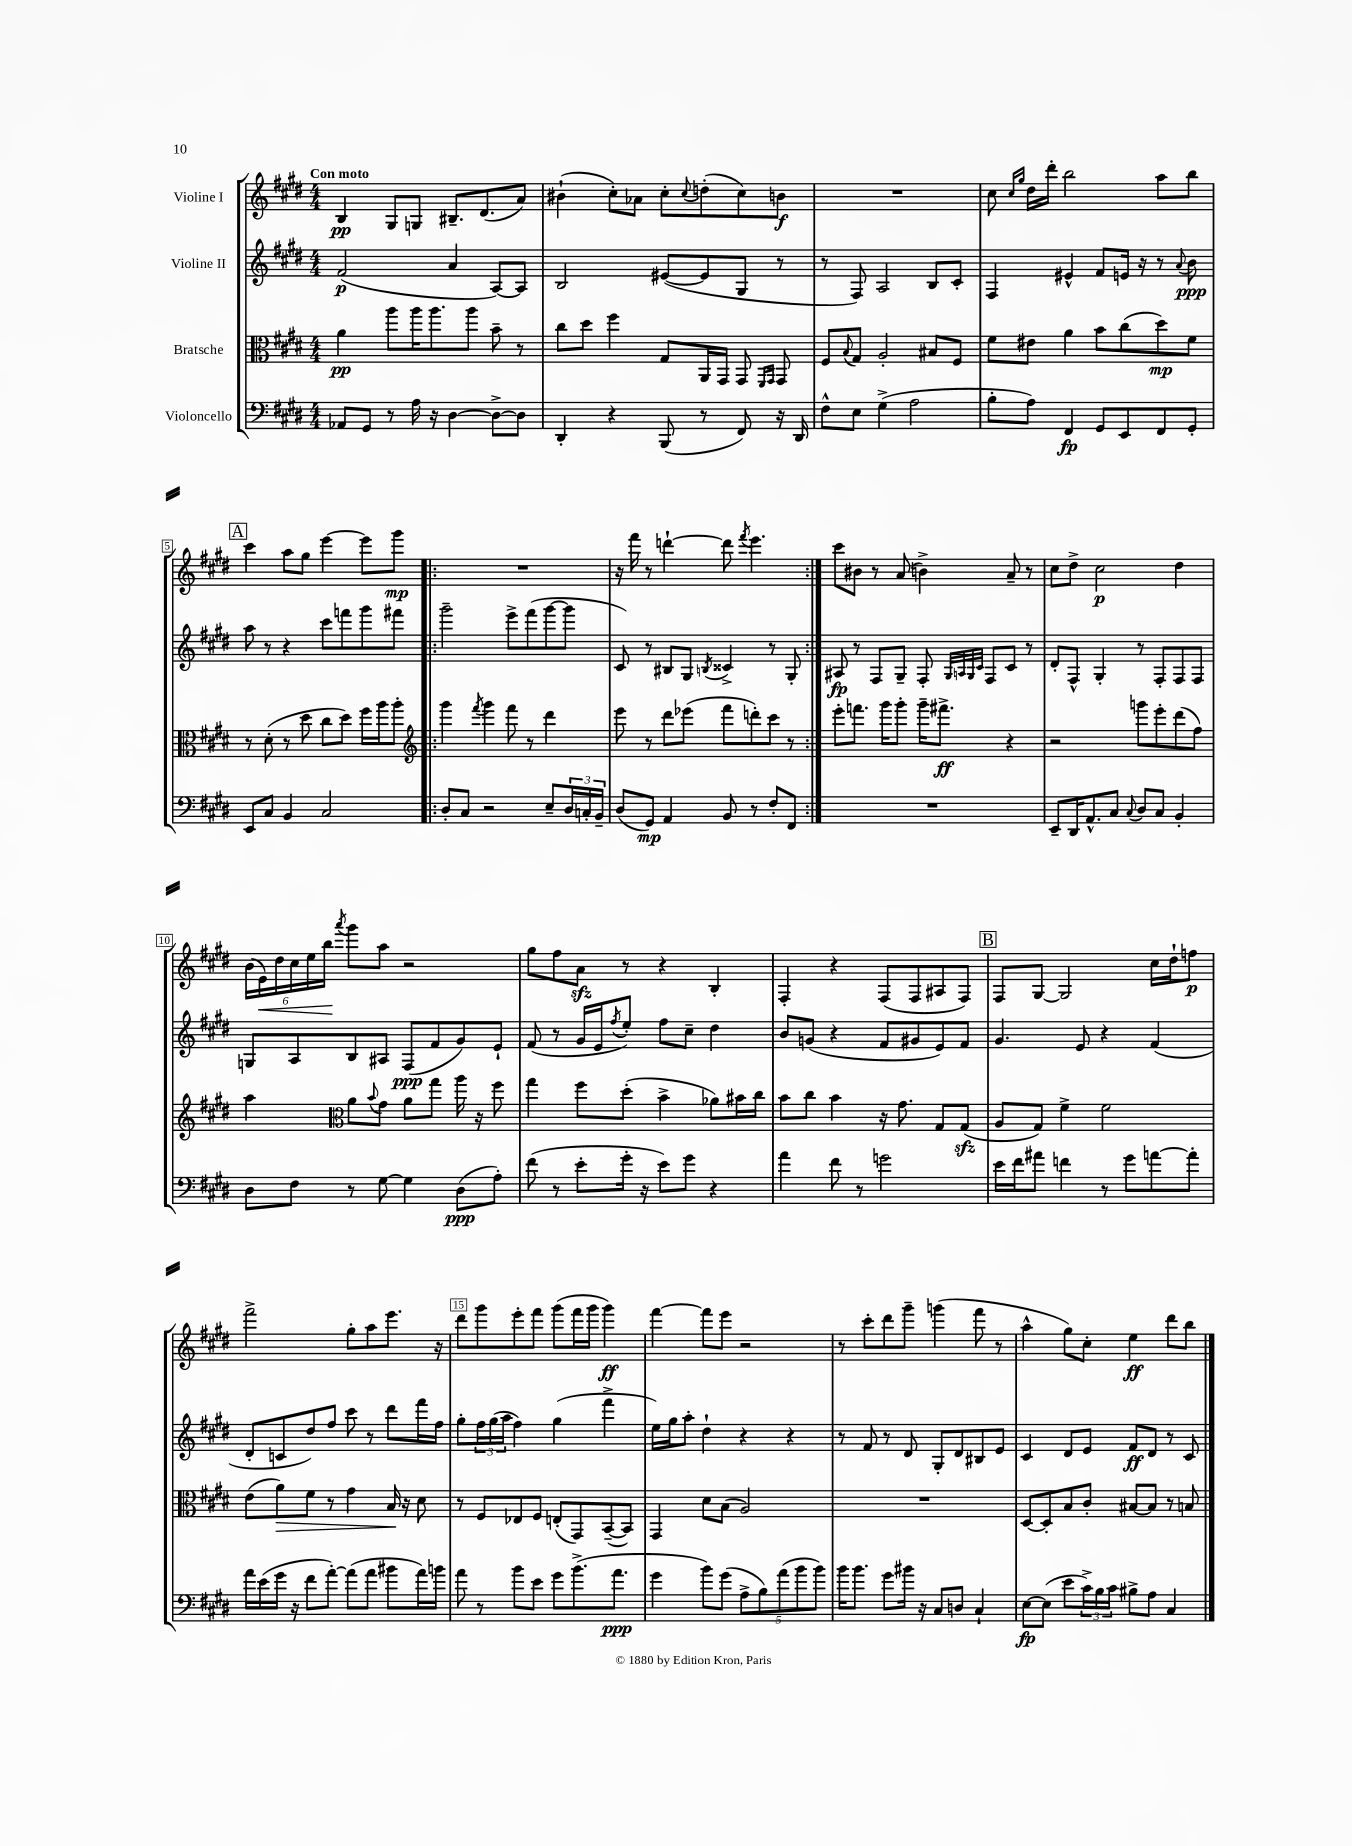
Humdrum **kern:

**kern	**kern	**kern	**kern
*staff4	*staff3	*staff2	*staff1
*clefF4	*clefC3	*clefG2	*clefG2
*k[f#c#g#d#]	*k[f#c#g#d#]	*k[f#c#g#d#]	*k[f#c#g#d#]
*M4/4	*M4/4	*M4/4	*M4/4
8AA-/L	4a\	(2f#/	4B/
8GG#/J	.	.	.
8r	8aa\L	.	8G#/L
16A\	16aa\K	.	8G/J
16r	8.aa\	.	.
[4D#\	.	4a/	8.B#~/L
.	8aa\J	.	.
.	.	.	(8.d#/
8D#^\_L	8b~\	[8A/L)	.
8D#\]J	8r	8A/]J	8a/J)
=	=	=	=
4DD#'/	8cc#\L	2B/	(4b#`\
.	8dd#\J	.	.
4r	4ff#\	.	8cc#'\L)
.	.	.	8a-\J
(8BBB/	8G#/L	([8e#/L	8cc#'\L
.	.	.	8qqcc#/
8r	16AA/L	8e#/]	(8dd'\
.	16GG#/JJ	.	.
8FF#/)	8GG#/	8G#/J	8cc#\)
.	16qqFF#/LL	.	.
.	16qqGG#/JJ	.	.
16r	8GG#/	8r	8b\J
16DD#/	.	.	.
=	=	=	=
8F#^^\L	8F#/L	8r	1r
.	8qqB/	.	.
8E\J	8G#/J	8F#/)	.
(4G#^\	2A'/	2A/	.
2A\	.	.	.
.	8B#/L	8B/L	.
.	8F#/J	8c#'/J	.
=	=	=	=
8B'\L	8f#\L	4F#/	8cc#\
.	.	.	16qqcc#/LL
.	.	.	16qqgg#/JJ
8A\J)	8e#\J	.	16dd#\LL
.	.	.	16ddd#'\JJ
4FF#/	4a\	4e#^^/	2bb\
8GG#/L	8b\L	8f#/L	.
8EE/	(8cc#\	16e/Jk	.
.	.	16r	.
8FF#/	8dd#\)	8r	8aa\L
.	.	8qqa/	.
8GG#'/J	8f#\J	8b\	8bb\J
=	=	=	=
8EE/L	8r	8aa\	4ccc#\
8C#/J	(8d#'\	8r	.
4BB/	8r	4r	8aa\L
.	8dd#\	.	8gg#\J
2C#/	8cc#\L	8ccc#\L	[4eee\
.	8dd#\J)	8fff\	.
.	16ff#\LL	8ggg#\	8eee\]L
.	16aa\J	.	.
.	8aa'\J	8fff#\J	8ggg#\J
=!|:	=!|:	=!|:	=!|:
*	*clefG2	*	*
8D#'/L	4ggg#\	2ggg#~\	1r
8C#/J	.	.	.
.	8qfff#/	.	.
2r	4ggg#\	.	.
.	8fff#\	8eee^\L	.
.	8r	(8fff#\	.
8E~/L	4ddd#\	[8ggg#\	.
24D#/L	.	8ggg#\]J	.
24C'/	.	.	.
24BB~/JJ	.	.	.
=	=	=	=
(8D#/L	8eee\	8c#/)	16r
.	.	.	16fff#\
8GG#/J)	8r	8r	8r
4AA/	8ddd#\L	8B#/L	[4ddd`\
.	(8eee-\J	8G#/J	.
.	.	8qB/	.
8BB/	8fff#\L	4c##^/	8ddd\]
.	.	.	8qfff#/
8r	8ddd'\)	.	4.eee\
8F#'/L	8ccc#\J	8r	.
8FF#/J	8r	8G#'/	.
=:|!	=:|!	=:|!	=:|!
1r	8eee'\L	8A#/	8ccc#\L
.	8.fff\J	8r	8b#\J
.	.	8F#/L	8r
.	16ggg#\LK	.	.
.	8ggg#'\J	8G#~/J	(8a/
.	16ggg#~\LK	8F#'/	4b^\)
.	8.fff#^\J	.	.
.	.	32qqG#/LLL	.
.	.	32qqA/	.
.	.	32qqG#/	.
.	.	32qqc#/JJJ	.
.	.	8F#/L	.
.	4r	8c#/J	8a~/
.	.	8r	8r
=	=	=	=
8EE~/L	2r	8d#'/L	8cc#\L
16DD#/K	.	8F#^^/J	8dd#^\J
8.AA^^/	.	.	.
.	.	4G#'/	2cc#\
8C#/J	.	.	.
8qqC#/	.	.	.
8D#/L	8ggg\L	8r	.
8C#/J	8eee'\	8F#'/L	.
4BB'/	(8ddd#\	8F#/	4dd#\
.	8ff#\J)	8F#/J	.
=	=	=	=
8D#\L	4aa\	8G/L	(24b\LL
.	.	.	24e\)
.	.	.	24dd#\
8F#\J	.	8A/	24cc#\
.	.	.	24ee\
.	.	.	24bb\JJ
*	*clefC3	*	*
.	.	.	8qaaa/
8r	8a\L	8B/	8ggg#\L
.	8qqb/	.	.
[8G#\	8g#\J	8A#/J	8aa\J
4G#\]	8a\L	(8F#/L	2r
.	8gg#\J	8f#/	.
(8D#\L	16aa\	8g#/)	.
.	16r	.	.
8A'\J)	8ff#\	8e`/J	.
=	=	=	=
(8f#\	4gg#\	(8f#/	8gg#\L
8r	.	8r	8ff#\
8e'\L	8ff#\L	16g#/LL	8a\J
.	.	16e/J	.
.	.	8qff#/	.
16g#'\Jk	(8dd#'\J	8ee'/J)	8r
16r	.	.	.
8e\L)	4b^\	8ff#\L	4r
8g#\J	.	8cc#~\J	.
4r	8a-\L)	4dd#\	4B'/
.	16b#\L	.	.
.	16cc#\JJ	.	.
=	=	=	=
4a\	8b\L	8b/L	4F#'/
.	8cc#\J	(8g/J	.
8f#\	4b\	4r	4r
8r	.	.	.
2g\	16r	8f#/L	(8F#/L
.	8.g#\	.	.
.	.	8g#/	8F#/
.	8G#/L	8e/)	8A#/
.	(8G#/J	8f#/J	8F#/J)
=	=	=	=
16e\LL	8A/L	4.g#/	8F#/L
16f#\J	.	.	.
8a#\J	8G#/J)	.	[8G#/J
4f\	4f#^\	.	2G#/]
.	.	8e/	.
8r	2f#\	4r	.
8g#\L	.	.	.
[8a\	.	(4f#/	16cc#\LL
.	.	.	16dd#`\J
8a'\]J	.	.	8ff\J
=	=	=	=
16a\LL	(8e\L	8d#'/L	2fff#^\
(16e\	.	.	.
16g#\JJ	8a\)	8c/	.
16r	.	.	.
8f#\L	8f#\J	8dd#/)	.
[8a'\J)	8r	8ff#/J	.
(8a\]L	4g#\	8ccc#\	8gg#'\L
8a\J	.	8r	8aa\
8b#\L	16B/	8ddd#\L	8.eee\J
.	16r	.	.
16a\L)	8d#\	16fff#\L	.
16b\JJ	.	16ff#\JJ	16r
=	=	=	=
8a\	8r	8gg#'\L	8ddd#\L
8r	8F#/L	24ff#\L	8ggg#\
.	.	(24gg#\	.
.	.	24aa\JJ	.
8b\L	8E-/	4ff#\)	8eee'\
8e\J	8F#/J	.	8fff#\J
8g#\L	(8E'/L	(4gg#\	(8ggg#\L
(8.b^\	8GG#/)	.	16fff#\L
.	.	.	16ggg#\JJ
.	([8BB~/	4fff#^\	4ggg#\)
8.a\J	.	.	.
.	8BB/]J)	.	.
=	=	=	=
4g#\	4GG#/	16ee\LL)	[4fff#\
.	.	16gg#\J	.
.	.	8aa'\J	.
8b\L)	8d#\L	4dd#`\	8fff#\]L
(8g#\J	(8B\J	.	8eee\J
10A^\L	2A/)	4r	2r
10B\)	.	.	.
(10a\	.	.	.
.	.	4r	.
10b\	.	.	.
10b\J)	.	.	.
=	=	=	=
16b\LK	1r	8r	8r
8.b\J	.	.	.
.	.	8f#/	8ccc#'\L
8g#\L	.	8r	8ddd#\
16b#\Jk	.	8d#/	8ggg#~\J
16r	.	.	.
8C#/L	.	8G#'/L	(4ggg\
8D/J	.	8d#/	.
4C#`/	.	8B#/	8fff#\
.	.	8e/J	8r
=	=	=	=
[8E\L	[8D#/L	4c#/	4aa^^\
(8E\]J	8D#'/]	.	.
8e\L	8B/	8d#/L	8gg#\L)
24c#^\L)	8c#'/J	8e/J	8cc#'\J
24B\	.	.	.
24c#\JJ	.	.	.
8B#^\L	[8B#/L	8f#/L	4ee\
8A\J	8B#/]J	8d#/J	.
4C#/	8r	8r	8ddd#\L
.	8B/	8c#/	8bb\J
==	==	==	==
*-	*-	*-	*-
